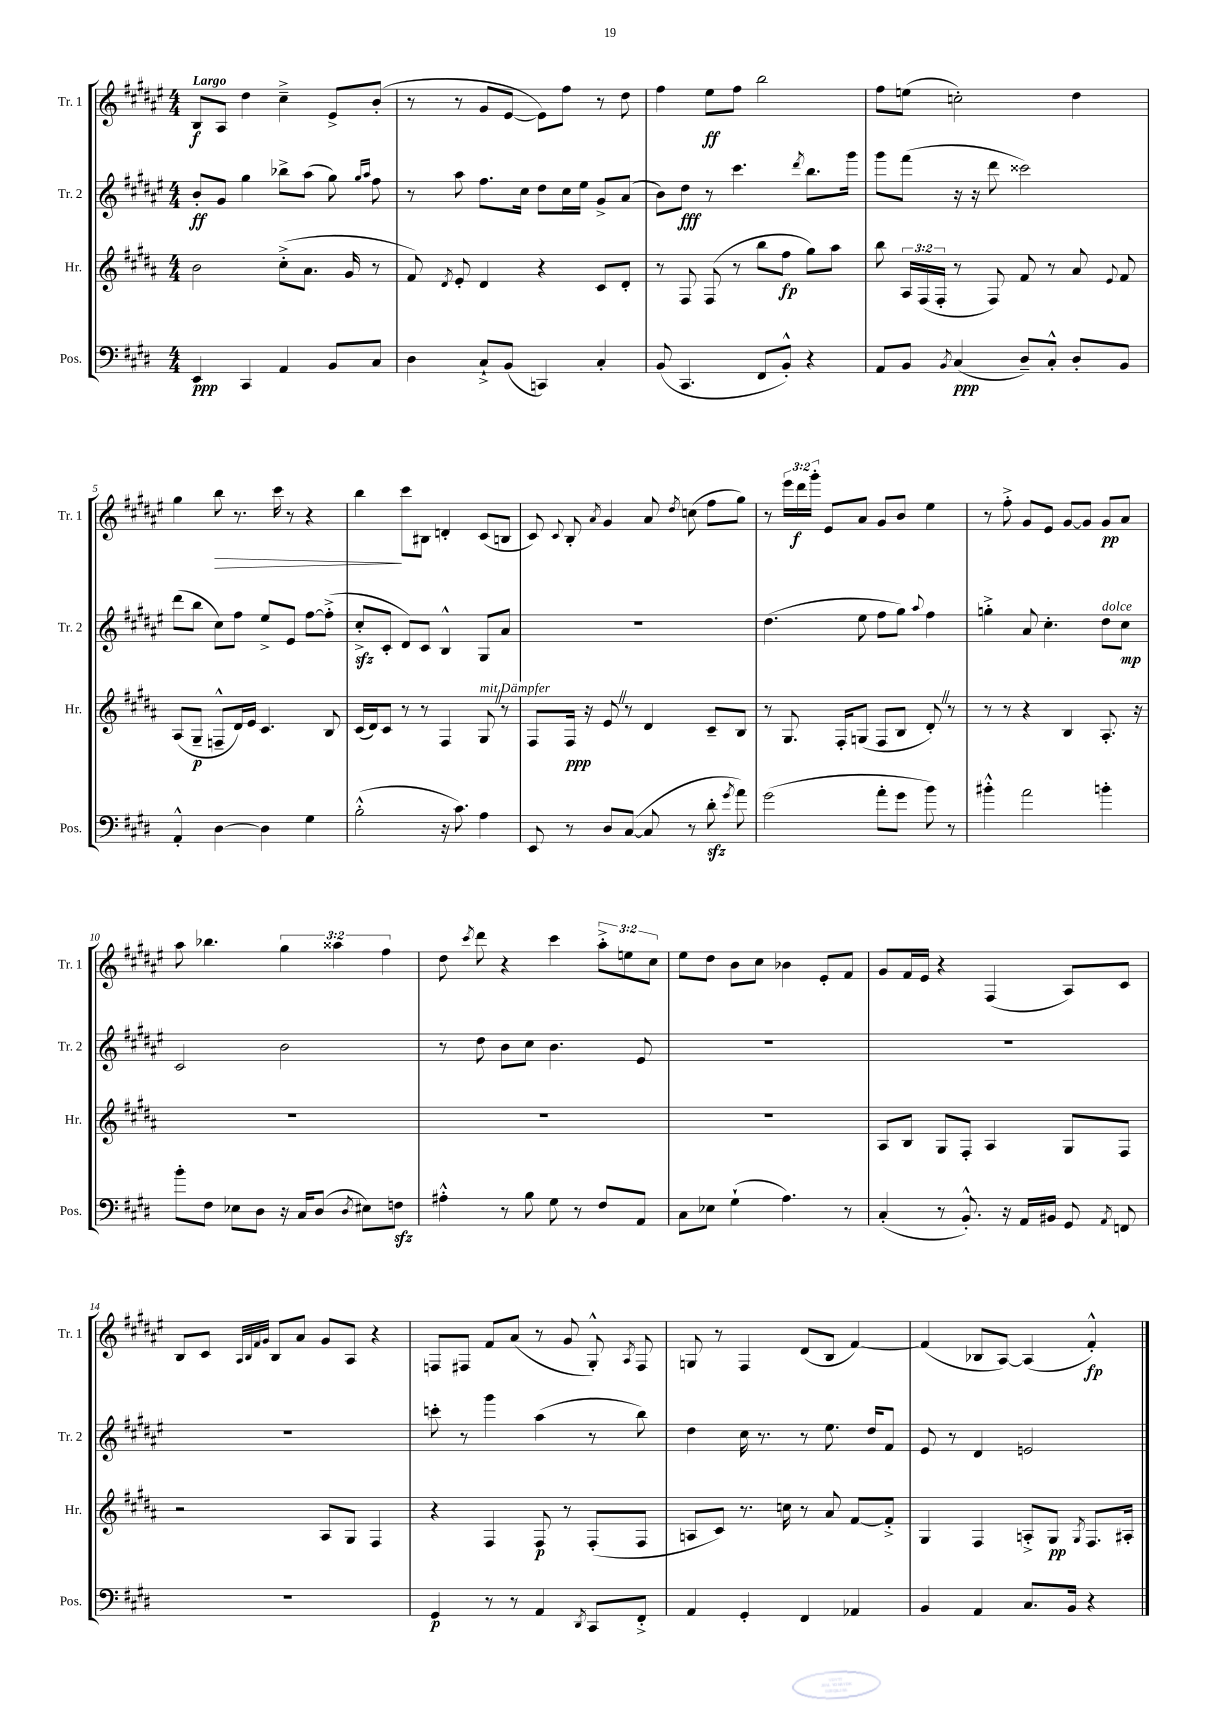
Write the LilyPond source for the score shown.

<<
\new StaffGroup <<
\new Staff = "s0" \with { instrumentName = "Tr. 1" shortInstrumentName = "Tr. 1" } {
    \clef treble \key fis \major \numericTimeSignature \time 4/4 \override Staff.TupletNumber.text = #tuplet-number::calc-fraction-text \tempo "Largo"
    \autoBeamOff b8[\f ais8] dis''4 cis''4---> eis'8[-> b'8]-.( |
    r8 r8 gis'8[ eis'8]~ eis'8[) fis''8] r8 dis''8 |
    fis''4 eis''8[\ff fis''8] b''2 |
    fis''8[ e''8]( c''2-.) dis''4 |
    gis''4 b''8\> r8. cis'''16 r8 r4 |
    b''4\! cis'''8[ bis8] d'4-. cis'8[( b8] |
    cis'8) \appoggiatura { cis'8 } b8-. \acciaccatura { ais'8 } gis'4 ais'8 \acciaccatura { dis''8 } c''8( fis''8[ gis''8]) |
    r8 \tuplet 3/2 { eis'''16[ dis'''16\f gis'''16]-. } eis'8[ ais'8] gis'8[ b'8] eis''4 |
    r8 fis''8-.-> gis'8[ eis'8] gis'8[~ gis'8] gis'8[\pp ais'8] |
    ais''8 bes''4. \tuplet 3/2 { gis''4 aisis''4 fis''4 } |
    dis''8 \acciaccatura { cis'''8 } dis'''8 r4 cis'''4 \tuplet 3/2 { ais''8[-.-> e''8 cis''8] } |
    eis''8[ dis''8] b'8[ cis''8] bes'4 eis'8[-. fis'8] |
    gis'8[ fis'16 eis'16] r4 fis4( ais8[) cis'8] |
    b8[ cis'8] \grace { ais32[ b32 fis'32 gis'32] } b8[ ais'8] gis'8[ ais8] r4 |
    f8[ fis8] fis'8[ ais'8]( r8 gis'8 gis8-.-^) \acciaccatura { ais8 } fis8 |
    g8 r8 fis4 dis'8[( b8] fis'4~) |
    fis'4( bes8[ ais8]~) ais4( fis'4-.-^\fp) \bar "|." |
}
\new Staff = "s1" \with { instrumentName = "Tr. 2" shortInstrumentName = "Tr. 2" } {
    \clef treble \key fis \major \numericTimeSignature \time 4/4
    \autoBeamOff b'8[-.\ff gis'8] gis''4 bes''8[-> ais''8]( gis''8) \grace { gis''16[ ais''16] } fis''8 |
    r8 ais''8 fis''8.[ cis''16] dis''8[ cis''16 eis''16] gis'8[-> ais'8]( |
    b'8[) dis''8]\fff r8 cis'''4. \acciaccatura { dis'''8 } b''8.[ gis'''16] |
    gis'''8[ fis'''8]( r16 r16 dis'''8 cisis'''2) |
    dis'''8[( b''8] cis''8[) fis''8] eis''8[-> eis'8] fis''8[~ fis''8]-.->( |
    cis''8[-.->\sfz cis'8]-. dis'8[) cis'8] b4-^ gis8[ ais'8] |
    R1 |
    dis''4.( eis''8 fis''8[ gis''8]) \appoggiatura { ais''8 } fis''4 |
    g''4-.-> ais'8 cis''4.-. dis''8[^\markup { \italic "dolce" } cis''8]\mp |
    cis'2 b'2 |
    r8 dis''8 b'8[ cis''8] b'4. eis'8 |
    R1 |
    R1 |
    R1 |
    c'''8-. r8 gis'''4 ais''4( r8 b''8) |
    dis''4 cis''16 r8. r8 eis''8. dis''16[ fis'8] |
    eis'8 r8 dis'4 e'2 \bar "|." |
}
\new Staff = "s2" \with { instrumentName = "Hr." shortInstrumentName = "Hr." } {
    \clef treble \key b \major \numericTimeSignature \time 4/4 \override Staff.TupletNumber.text = #tuplet-number::calc-fraction-text
    \autoBeamOff b'2 cis''8[-.->( ais'8.] gis'16 r8 |
    fis'8) \acciaccatura { dis'8 } e'8-. dis'4 r4 cis'8[ dis'8]-. |
    r8 fis8 fis8( r8 b''8[ fis''8]\fp gis''8[) ais''8] |
    b''8 \tuplet 3/2 { ais16[ fis16( fis16]-. } r8 fis8) fis'8 r8 ais'8 \appoggiatura { e'8 } fis'8 |
    ais8[( gis8]--\p f8[---^ dis'16) e'16] cis'4. b8 |
    cis'16[( dis'16) cis'8] r8 r8 fis4 gis8^\markup { \italic "mit Dämpfer" } \once \override BreathingSign.text = \markup { \musicglyph "scripts.caesura.straight" } \breathe r8 |
    fis8[ fis16]\ppp r16 e'8 \once \override BreathingSign.text = \markup { \musicglyph "scripts.caesura.straight" } \breathe r8 dis'4 cis'8[-- b8] |
    r8 gis8. fis16[-. g8]( fis8[ b8] dis'8-.) \once \override BreathingSign.text = \markup { \musicglyph "scripts.caesura.straight" } \breathe r8 |
    r8 r8 r4 b4 ais8.-. r16 |
    R1 |
    R1 |
    R1 |
    ais8[ b8] gis8[ fis8]-. ais4 gis8[ fis8] |
    r2 ais8[ gis8] fis4 |
    r4 fis4 fis8\p r8 fis8[-.( fis8] |
    a8[ cis'8]) r8. c''16 r8 ais'8 fis'8[~ fis'8]-.-> |
    gis4 fis4 a8[-.-> gis8]\pp \acciaccatura { gis8 } fis8.[ ais16]-. \bar "|." |
}
\new Staff = "s3" \with { instrumentName = "Pos." shortInstrumentName = "Pos." } {
    \clef bass \key e \major \numericTimeSignature \time 4/4
    \autoBeamOff e,4\ppp cis,4 a,4 b,8[ cis8] |
    dis4 cis8[-!-> b,8]( c,4) cis4-. |
    b,8( cis,4. fis,8[ b,8]-.-^) r4 |
    a,8[ b,8] \acciaccatura { b,8 } cis4\ppp( dis8[--) cis8]-.-^ dis8[-. b,8] |
    a,4-.-^ dis4~ dis4 gis4 |
    b2-.-^( r16 cis'8.) a4 |
    e,8 r8 dis8[ cis8]~( cis8 r8 dis'8-.\sfz \acciaccatura { gis'8 } a'8) |
    gis'2( a'8[-. gis'8] b'8) r8 |
    bis'4-.-^ a'2 b'4-. |
    b'8[-. fis8] ees8[ dis8] r16 cis16[ dis8]( \acciaccatura { dis8 } eis8[) f8]\sfz |
    ais4-.-^ r8 b8 gis8 r8 fis8[ a,8] |
    cis8[ ees8] gis4-!( a4.) r8 |
    cis4-.( r8 b,8.-.-^) r16 a,16[ bis,16] gis,8 \acciaccatura { a,8 } f,8 |
    R1 |
    gis,4\p r8 r8 a,4 \acciaccatura { dis,8 } cis,8[ fis,8]-.-> |
    a,4 gis,4-. fis,4 aes,4 |
    b,4 a,4 cis8.[ b,16] r4 \bar "|." |
}
>>
>>
